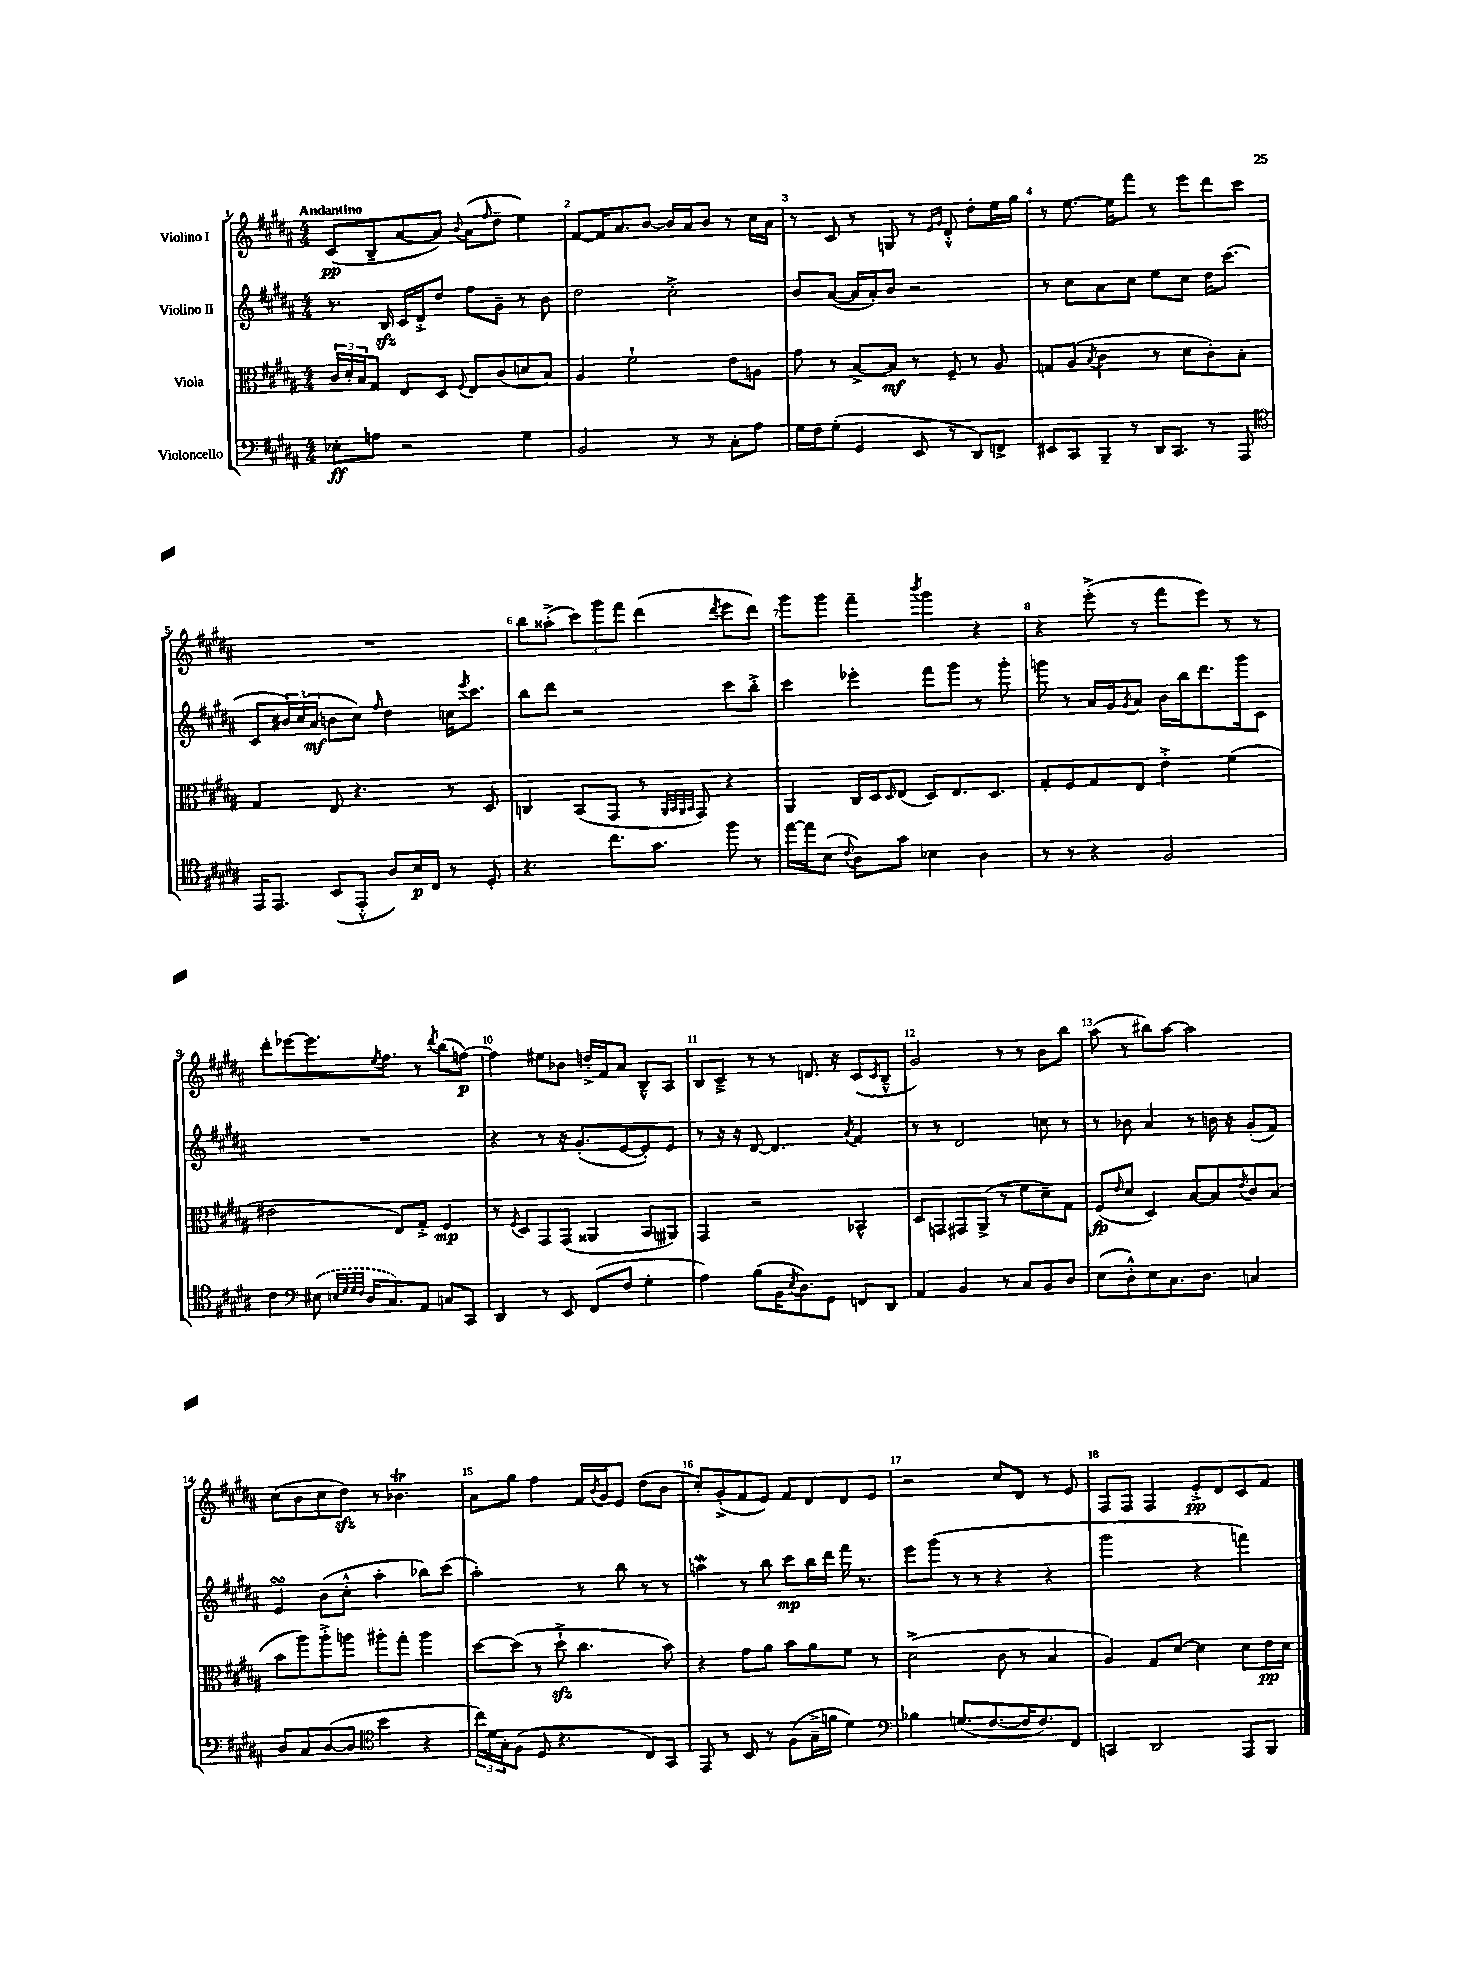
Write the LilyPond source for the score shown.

<<
\new StaffGroup <<
\new Staff = "s0" \with { instrumentName = "Violino I" } {
    \clef treble \key b \major \numericTimeSignature \time 4/4 \tempo "Andantino"
    cis'8\pp( b8-- ais'8~ ais'8) \appoggiatura { b'8 } ais'8( \grace { fis''16 } dis''8-- e''4) |
    fis'8~ fis'16 ais'8. b'8~ b'16 ais'16 b'8 r8 cis''16 ais'16 |
    r8 cis'8 r8 g8 r8 \grace { e'16 gis'16 } dis'8-.-^ dis''8-. e''16 gis''16 |
    r8 e''8.~ e''16 fis'''8 r8 e'''8 dis'''8 cis'''8 |
    R1 |
    b''8 aisis''8-.->( \tuplet 3/2 { cis'''8) gis'''8 fis'''8 } dis'''4( \acciaccatura { dis'''8 } e'''8 dis'''8) |
    gis'''8 gis'''8 fis'''4-- \acciaccatura { b'''8 } gis'''4 r4 |
    r4 e'''8-.->( r8 fis'''8 e'''8) r8 r8 |
    dis'''8-. ees'''8~ ees'''8. \acciaccatura { e''8 } fis''8. r8 \acciaccatura { dis'''8 } b''8( f''8~\p) |
    f''4 eis''8 bes'8 d''16-.-> fis'16 ais'8 b8---^ ais8 |
    b8 cis'8---> r8 r8 d'8. r16 cis'8( \acciaccatura { cis'8 } b8---^ |
    gis'2) r8 r8 b'8 b''8 |
    ais''8( r8 bis''8) ais''8~ ais''2 |
    cis''8( b'8 cis''8 dis''8\sfz) r8 bes'4.\trill |
    ais'8 gis''8 fis''4 fis'16 \acciaccatura { b'8 } gis'16 e'8 dis''8( b'8 |
    cis''8-.) gis'8-.->( fis'8 e'8) fis'8 dis'8 dis'8 e'8 |
    r2 cis''8 dis'8 r8 e'8 |
    fis8 fis8 fis4 e'8-.->\pp dis'8 cis'8 fis'8 \bar "|." |
}
\new Staff = "s1" \with { instrumentName = "Violino II" } {
    \clef treble \key b \major \numericTimeSignature \time 4/4
    r8. b16\sfz cis'16 dis'16-.-> dis''8 fis''8 gis'8-- r8 b'8 |
    dis''2 cis''2-.-> |
    b'8 ais'8~( ais'16 ais'16-.) b'8 r2 |
    r8 cis''8 ais'8 cis''8 e''8 cis''8 dis''16 cis'''8.( |
    cis'8 \tuplet 3/2 { bis'16) cis''16( ais'16\mf } b'8 cis''8) \grace { fis''16 } dis''4 c''16 \acciaccatura { e'''8 } cis'''8. |
    b''8 dis'''8 r2 cis'''8 b''8-.-> |
    cis'''4 ees'''4-. fis'''8 gis'''8 r8 gis'''8-. |
    g'''8 r8 ais'16 gis'16 \acciaccatura { gis'8 } ais'8 b'16 b''16 dis'''8. g'''16 cis'8 |
    R1 |
    r4 r8 r16 gis'8.-.( e'8~ e'8-.) e'8 |
    r8 r16 r16 dis'8~ dis'4. \acciaccatura { ais'8 } fis'4 |
    r8 r8 dis'2 c''8 r8 |
    r8 bes'8 ais'4 r8 b'16 r16 gis'8-.( fis'8) |
    e'4\turn b'8( cis''8-.-^ ais''4-. bes''8) cis'''8( |
    ais''2-.) r8 b''8 r8 r8 |
    a''4\mordent r8 b''8 cis'''8\mp b''16 dis'''16 fis'''16 r8. |
    e'''8 gis'''8( r8 r8 r4 r4 |
    gis'''2 r4 f'''4) \bar "|." |
}
\new Staff = "s2" \with { instrumentName = "Viola" } {
    \clef alto \key b \major \numericTimeSignature \time 4/4
    \tuplet 3/2 { cis'16 dis'16-. b16 } gis8 e8 dis8 \appoggiatura { fis8 } e8 cis'8( d'8 b8) |
    ais4 fis'2-! e'8 a8 |
    gis'8 r8 b8~-> b8\mf r8 fis8-- r8 ais8 |
    g8 ais8( \acciaccatura { b8 } cis'4 r8 dis'8 cis'8-.) b8-. |
    gis4 e8 r4. r8 dis8 |
    c4 b,8( gis,8 r8 \grace { ais,32 b,32 ais,32 b,32 } gis,8) r4 |
    ais,4 cis16 dis16 \grace { dis16 } e8( dis8) e8. dis8. |
    gis8-. fis8 gis8 e8 e'4-.-> fis'4( |
    eis'2 e8) gis8-.-> fis4\mp |
    r8 \acciaccatura { fis8 } dis8 gis,8 gis,8( aisis,4 b,8 ais,8) |
    gis,4 r2 bes,4-^ |
    dis8 g,8 gis,8 ais,8->( r8 fis'8 dis'8--) gis8 |
    fis8\fp( \grace { e'16 } dis'8 dis4) b8~ b8 \acciaccatura { e'8 } cis'8 b8( |
    b'8 ais''8) ais''8-.-> a''8 ais''8-. gis''8-. ais''4 |
    dis''8~ dis''8( r8 dis''8-!->\sfz cis''4. b'8) |
    r4 gis'8 ais'8 b'8 ais'8 fis'8 r8 |
    dis'2->( cis'8 r8 b4 |
    ais4) gis8 dis'8~ dis'4 dis'8 e'16\pp dis'16 \bar "|." |
}
\new Staff = "s3" \with { instrumentName = "Violoncello" } {
    \clef bass \key b \major \numericTimeSignature \time 4/4
    ees8-.\ff a8 r2 gis4 |
    b,2 r8 r8 cis8-. ais8 |
    gis16 fis16 gis8-.( gis,4 e,8 r8 dis,8) f,8-> |
    eis,8 cis,8 b,,8-- r8 dis,16 cis,8. r8 ais,,8 |
    \clef tenor e,16 e,8. b,8( e,8-.-^ ais8) b16\p cis16 r8 dis8-. |
    r4. cis''8. gis'8. fis''8 r8 |
    e''16~ e''16 b8( \appoggiatura { cis'8 } ais8) gis'8 bes4 ais4 |
    r8 r8 r4 fis2 |
    cis'4 \clef bass \once \slurDashed eis8( \grace { e32 gis32 gis32 fis32 } dis16 cis8.) ais,8 c8 cis,8 |
    dis,4 r8 e,8 fis,8( fis8 gis4-. |
    ais4) b8( b,16 \acciaccatura { e8 } dis8.) gis,8 f,8 dis,8 |
    ais,4 b,4 r8 cis8 b,8 dis8 |
    e8( dis8-.-^) e8 cis8. dis8. c4 |
    dis8 cis8 dis8~( dis8 \clef tenor b'4 r4 |
    \tuplet 3/2 { cis''16) dis'16 gis16-. } fis8( dis8 r4. cis8) gis,8 |
    e,8 r8 b,8 r8 fis8( gis16---> f'16 dis'4) |
    \clef bass bes4 g8.( fis8.~ fis16 fis8.) fis,8 |
    c,4 dis,2 ais,,8 b,,8 \bar "|." |
}
>>
>>
\layout { \context { \Score \override BarNumber.break-visibility = ##(#f #t #t) barNumberVisibility = #all-bar-numbers-visible } }
